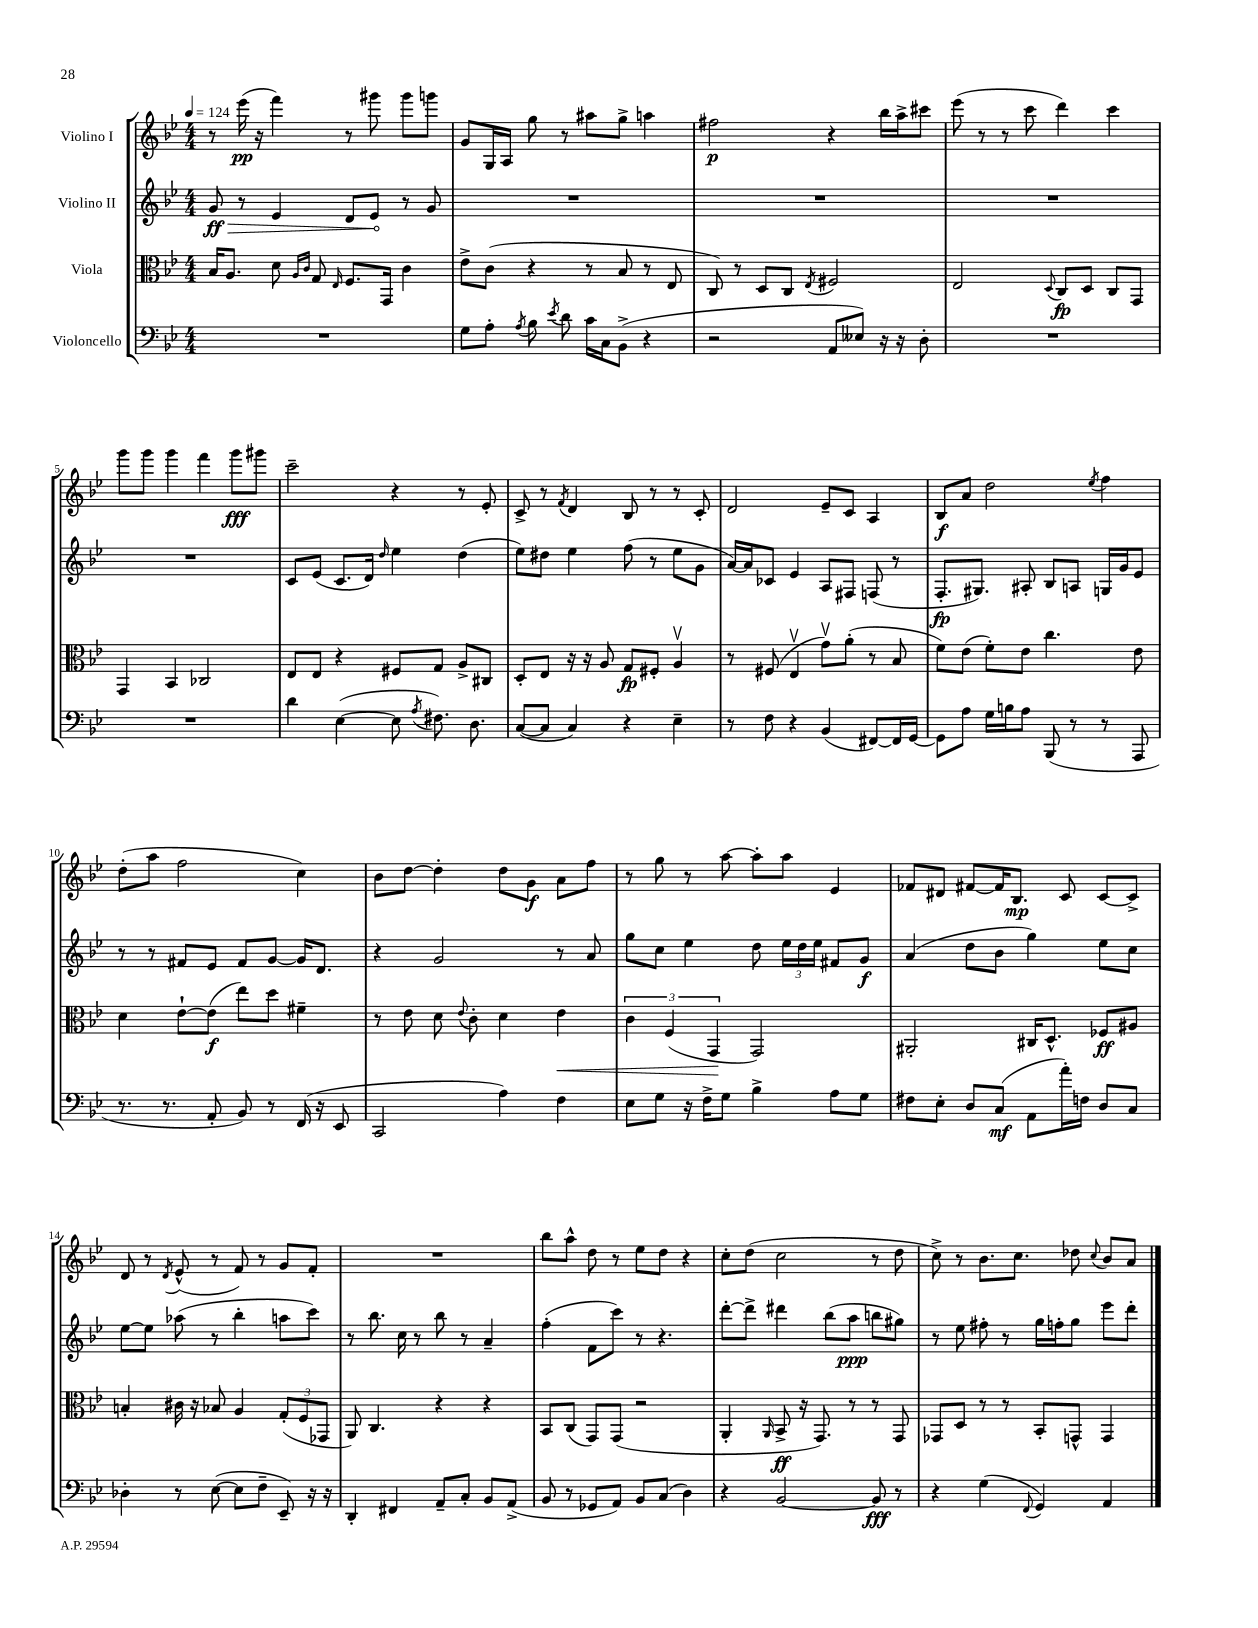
<<
\new StaffGroup <<
\new Staff = "s0" \with { instrumentName = "Violino I" } {
    \clef treble \key bes \major \numericTimeSignature \time 4/4 \tempo 4 = 124
    \autoBeamOff r8 ees'''16\pp( r16 f'''4) r8 gis'''8 gis'''8[ g'''8] |
    g'8[ g16 a16] g''8 r8 ais''8[ g''8]-> a''4 |
    fis''2\p r4 bes''16[ a''16-> cis'''8] |
    ees'''8( r8 r8 c'''8 d'''4) c'''4 |
    g'''8[ g'''8] g'''4 f'''4 g'''8[\fff gis'''8] |
    c'''2-- r4 r8 ees'8-. |
    c'8-> r8 \acciaccatura { f'8 } d'4 bes8 r8 r8 c'8-. |
    d'2 ees'8[-- c'8] a4 |
    bes8[\f a'8] d''2 \acciaccatura { ees''8 } f''4 |
    d''8[-.( a''8] f''2 c''4) |
    bes'8[ d''8]~ d''4-. d''8[ g'8]\f a'8[ f''8] |
    r8 g''8 r8 a''8~ a''8[-. a''8] ees'4 |
    fes'8[ dis'8] fis'8[~ fis'16 bes8.]\mp c'8 c'8[~ c'8]-> |
    d'8 r8 \acciaccatura { d'8 } ees'8-^( r8 f'8) r8 g'8[ f'8]-. |
    R1 |
    bes''8[ a''8]-^ d''8 r8 ees''8[ d''8] r4 |
    c''8[-. d''8]( c''2 r8 d''8 |
    c''8->) r8 bes'8.[ c''8.] des''8 \appoggiatura { c''8 } bes'8[ a'8] \bar "|." |
}
\new Staff = "s1" \with { instrumentName = "Violino II" } {
    \clef treble \key bes \major \numericTimeSignature \time 4/4
    \autoBeamOff \once \override Hairpin.circled-tip = ##t g'8\ff\> r8 ees'4 d'8[ ees'8]\! r8 g'8 |
    R1 |
    R1 |
    R1 |
    R1 |
    c'8[ ees'8]( c'8.[ d'16]) \grace { d''16 } ees''4 d''4( |
    ees''8[) dis''8] ees''4 f''8( r8 ees''8[ g'8] |
    a'16[~) a'16 ces'8] ees'4 a8[ fis8] f8( r8 |
    f8.[-.\fp gis8.]) ais8-. bes8[ a8] g16[ g'16 ees'8] |
    r8 r8 fis'8[ ees'8] fis'8[ g'8]~ g'16[ d'8.] |
    r4 g'2 r8 a'8 |
    g''8[ c''8] ees''4 d''8 \tuplet 3/2 { ees''16[ d''16 ees''16] } fis'8[ g'8]\f |
    a'4( d''8[ bes'8] g''4) ees''8[ c''8] |
    ees''8[~ ees''8] aes''8( r8 bes''4-. a''8[ c'''8]) |
    r8 bes''8. c''16 r8 bes''8 r8 a'4-- |
    f''4-.( f'8[ c'''8]) r8 r4. |
    d'''8[~-. d'''8]-> dis'''4 bes''8[( a''8]\ppp b''8[ gis''8]) |
    r8 ees''8 fis''8-. r8 g''16[ f''16-. g''8] ees'''8[ d'''8]-. \bar "|." |
}
\new Staff = "s2" \with { instrumentName = "Viola" } {
    \clef alto \key bes \major \numericTimeSignature \time 4/4
    \autoBeamOff bes16[ a8.] d'8 \grace { a16[ c'16] } g8 \grace { ees16 } f8.[ g,16] c'4 |
    ees'8[-> c'8]( r4 r8 bes8 r8 ees8 |
    c8) r8 d8[ c8] \acciaccatura { ees8 } fis2 |
    ees2 \appoggiatura { d8 } c8[\fp d8] c8[ g,8] |
    g,4 bes,4 ces2 |
    ees8[ ees8] r4 fis8[ g8] a8[-> cis8] |
    d8[-. ees8] r16 r16 a8 g8[\fp fis8]-. a4\upbow |
    r8 fis8( ees4\upbow g'8[\upbow) a'8]-.( r8 bes8 |
    f'8[) ees'8]( f'8[-.) ees'8] c''4. ees'8 |
    d'4 ees'8[~-! ees'8]\f( ees''8[) d''8] fis'4-- |
    r8 ees'8 d'8 \appoggiatura { ees'8 } c'8-. d'4 ees'4\< |
    \tuplet 3/2 { c'4 f4( g,4\! } g,2) |
    ais,2-. cis16[ d8.]-^ fes8[\ff ais8] |
    b4-. cis'16 r16 bes8 a4 \tuplet 3/2 { g8[-.( f8 ges,8] } |
    a,8) c4. r4 r4 |
    bes,8[ c8]( g,8[) g,8]( r2 |
    a,4-. \grace { a,16 } bes,8->\ff r16 g,8.) r8 r8 g,8 |
    ges,8[ d8] r8 r8 bes,8[-. g,8]-^ g,4 \bar "|." |
}
\new Staff = "s3" \with { instrumentName = "Violoncello" } {
    \clef bass \key bes \major \numericTimeSignature \time 4/4
    \autoBeamOff R1 |
    g8[ a8]-. \acciaccatura { a8 } bes8 \acciaccatura { ees'8 } d'8 c'16[ c16 bes,8]->( r4 |
    r2 a,8[ eeses8]) r16 r16 d8-. |
    R1 |
    R1 |
    d'4 ees4~( ees8 \acciaccatura { a8 } fis8.) d8. |
    c8[~( c8] c4) r4 ees4-- |
    r8 f8 r4 bes,4( fis,8[~) fis,16 g,16]~ |
    g,8[ a8] g16[ b16 a8] bes,,8( r8 r8 a,,8 |
    r8. r8. a,8-. bes,8) r8 f,16( r16 ees,8 |
    c,2 a4) f4 |
    ees8[ g8] r16 f16[-> g8] bes4-> a8[ g8] |
    fis8[ ees8]-. d8[ c8]\mf( a,8[ a'16-.) f16] d8[ c8] |
    des4-. r8 ees8~( ees8[ f8]-- ees,8--) r16 r16 |
    d,4-. fis,4 a,8[-- c8]-. bes,8[ a,8]->( |
    bes,8 r8 ges,8[ a,8]) bes,8[ c8]( d4) |
    r4 bes,2~ bes,8\fff r8 |
    r4 g4( \appoggiatura { f,8 } g,4) a,4 \bar "|." |
}
>>
>>
